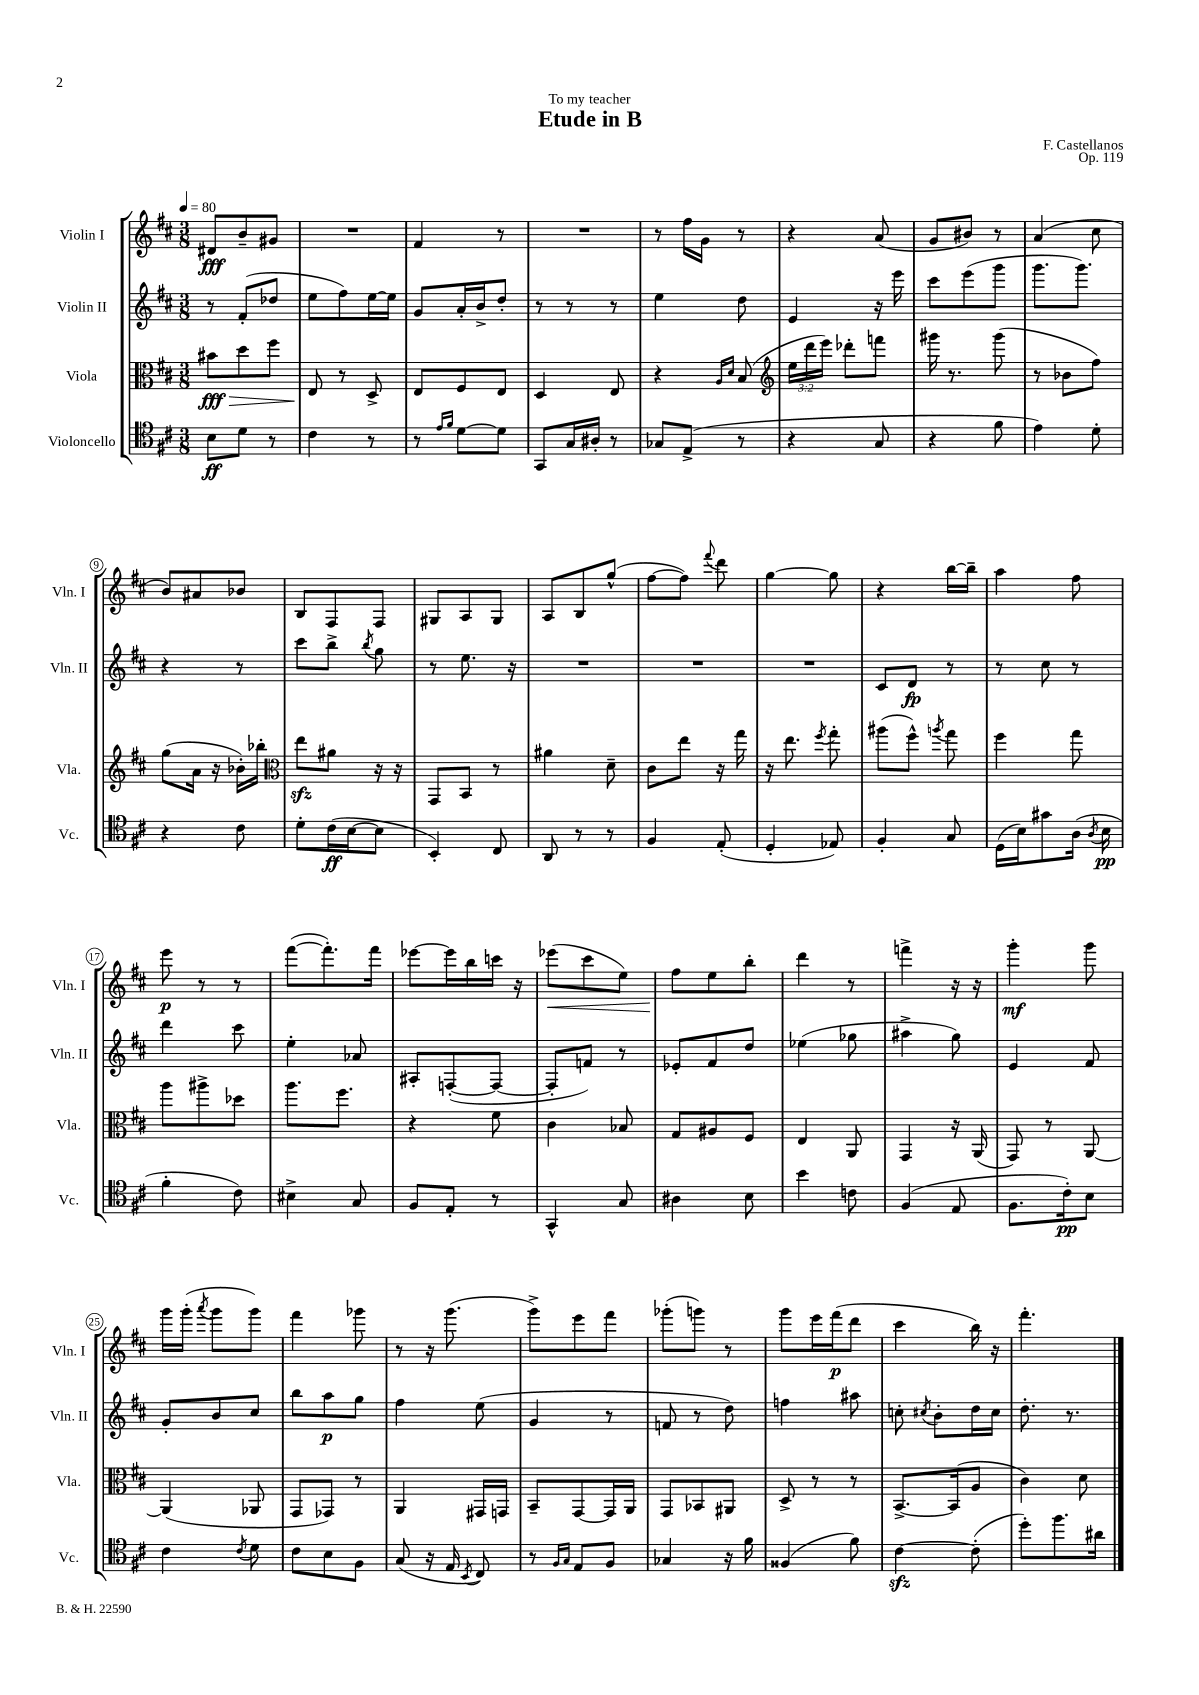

**kern	**kern	**kern	**kern
*staff4	*staff3	*staff2	*staff1
*clefC4	*clefC3	*clefG2	*clefG2
*k[f#c#]	*k[f#c#]	*k[f#c#]	*k[f#c#]
*M3/8	*M3/8	*M3/8	*M3/8
*MM80	*MM80	*MM80	*MM80
8B	8b#	8r	8d#
8d	8dd	(8f#'	8b~
8r	8ff#	8dd-	8g#
=	=	=	=
4c#	8E	8ee	4.r
.	8r	8ff#)	.
8r	8D^	[16ee	.
.	.	16ee]	.
=	=	=	=
8r	8E	8g	4f#
16qqe	.	.	.
16qqf#	.	.	.
[8d	8F#	16a'	.
.	.	16b^	.
8d]	8E	8dd'	8r
=	=	=	=
8GG	4D	8r	4.r
16G	.	8r	.
16A#'	.	.	.
8r	8E	8r	.
=	=	=	=
8G-	4r	4ee	8r
(8E^	.	.	16ff#
.	.	.	16g
.	16qqA	.	.
.	16qqd	.	.
8r	(8B	8dd	8r
=	=	=	=
*	*clefG2	*	*
4r	24ee	4e	4r
.	24ddd	.	.
.	24eee)	.	.
.	8ddd-'	.	.
8G	8fff	16r	(8a
.	.	16eee	.
=	=	=	=
4r	16ggg#	8ccc#	8g
.	8.r	.	.
.	.	(8eee	8b#)
8f#	(8ggg#	8ggg	8r
=	=	=	=
4e)	8r	8.ggg	(4a
.	8b-	.	.
.	.	8.ggg)	.
8d'	8ff#)	.	8cc#
=	=	=	=
4r	(8gg	4r	8b)
.	16a	.	8a#
.	16r	.	.
8c#	16b-')	8r	8b-
.	16bb-'	.	.
=	=	=	=
*	*clefC3	*	*
8d'	8ee	8ccc#	8B
(16c#	8a#	8bb^	8F#
[16B	.	.	.
.	.	8qbb	.
8B]	16r	8gg	8F#
.	16r	.	.
=	=	=	=
4BB')	8GG	8r	8G#
.	8BB	8.ee	8A
8C#	8r	.	8G#
.	.	16r	.
=	=	=	=
8AA	4a#	4.r	8A
8r	.	.	8B
8r	8d~	.	(8gg^^
=	=	=	=
4F#	8c#	4.r	[8ff#
.	8ee	.	8ff#])
.	.	.	8qqfff#
(8E'	16r	.	8ddd
.	16gg	.	.
=	=	=	=
4D'	16r	4.r	[4gg
.	8.ee	.	.
.	8qff#	.	.
8E-)	8gg'	.	8gg]
=	=	=	=
4F#'	(8aa#	8c#	4r
.	8ff#^^)	8d	.
.	8qaa	.	.
8G	8gg	8r	[16bb
.	.	.	16bb~]
=	=	=	=
(16D	4ff#	8r	4aa
16B)	.	.	.
8g#	.	8cc#	.
(16A	8gg	8r	8ff#
8qA	.	.	.
16B	.	.	.
=	=	=	=
4f#'	8aa	4ddd	8eee
.	8aa#^	.	8r
8c#)	8dd-	8ccc#	8r
=	=	=	=
4B#^	8.aa	4ee'	([8fff#
.	.	.	8.fff#'])
.	8.ff#	.	.
8G	.	8a-	.
.	.	.	16fff#
=	=	=	=
8F#	4r	8A#'	[8eee-
8E'	.	([8F'	16eee-]
.	.	.	16bb
8r	8f#	8F_	16ccc
.	.	.	16r
=	=	=	=
4GG^^	4c#	8F']	(8eee-
.	.	8f)	8ccc#
8G	8B-	8r	8ee)
=	=	=	=
4A#	8G	8e-'	8ff#
.	8A#	8f#	8ee
8B	8F#	8dd	8bb'
=	=	=	=
4b	4E	(4ee-	4ddd
8c	8AA	8gg-	8r
=	=	=	=
(4F#	4GG	4aa#^	4fff^
8E	16r	8gg)	16r
.	(16AA	.	16r
=	=	=	=
8.F#	8GG)	4e	4ggg'
.	8r	.	.
16c#')	.	.	.
8B	[8AA	8f#	8ggg
=	=	=	=
4c#	(4AA]	8g'	16ggg
.	.	.	(16ggg'
.	.	.	8qaaa
.	.	8b	8ggg
8qc#	.	.	.
8d	8AA-	8cc#	8ggg)
=	=	=	=
8c#	8GG	8bb	4fff#
8B	8GG-)	8aa	.
8F#	8r	8gg	8ggg-
=	=	=	=
(8G	4AA	4ff#	8r
16r	.	.	16r
16E	.	.	(8.ggg
8qBB	.	.	.
8C#)	16GG#	(8ee	.
.	16GG	.	.
=	=	=	=
8r	8BB~	4g	8ggg^)
16qqF#	.	.	.
16qqG	.	.	.
8E	[8GG	.	8eee
8F#	16GG]	8r	8fff#
.	16AA	.	.
=	=	=	=
4G-	8GG	8f	(8ggg-'
.	8BB-	8r	8ggg)
16r	8AA#	8dd)	8r
16f#	.	.	.
=	=	=	=
(4F##	8D^	4ff	8ggg
.	8r	.	16eee
.	.	.	(16fff#
8f#)	8r	8aa#	8ddd
=	=	=	=
[4c#	[8.BB^	8cc'	4ccc#
.	.	8qcc#	.
.	.	8b'	.
.	(16BB]	.	.
(8c#']	8A	16dd	16bb)
.	.	16cc#	16r
=	=	=	=
8dd')	4c#)	8.dd'	4.fff#'
8.ff#	.	.	.
.	.	8.r	.
.	8d	.	.
16a#	.	.	.
==	==	==	==
*-	*-	*-	*-
